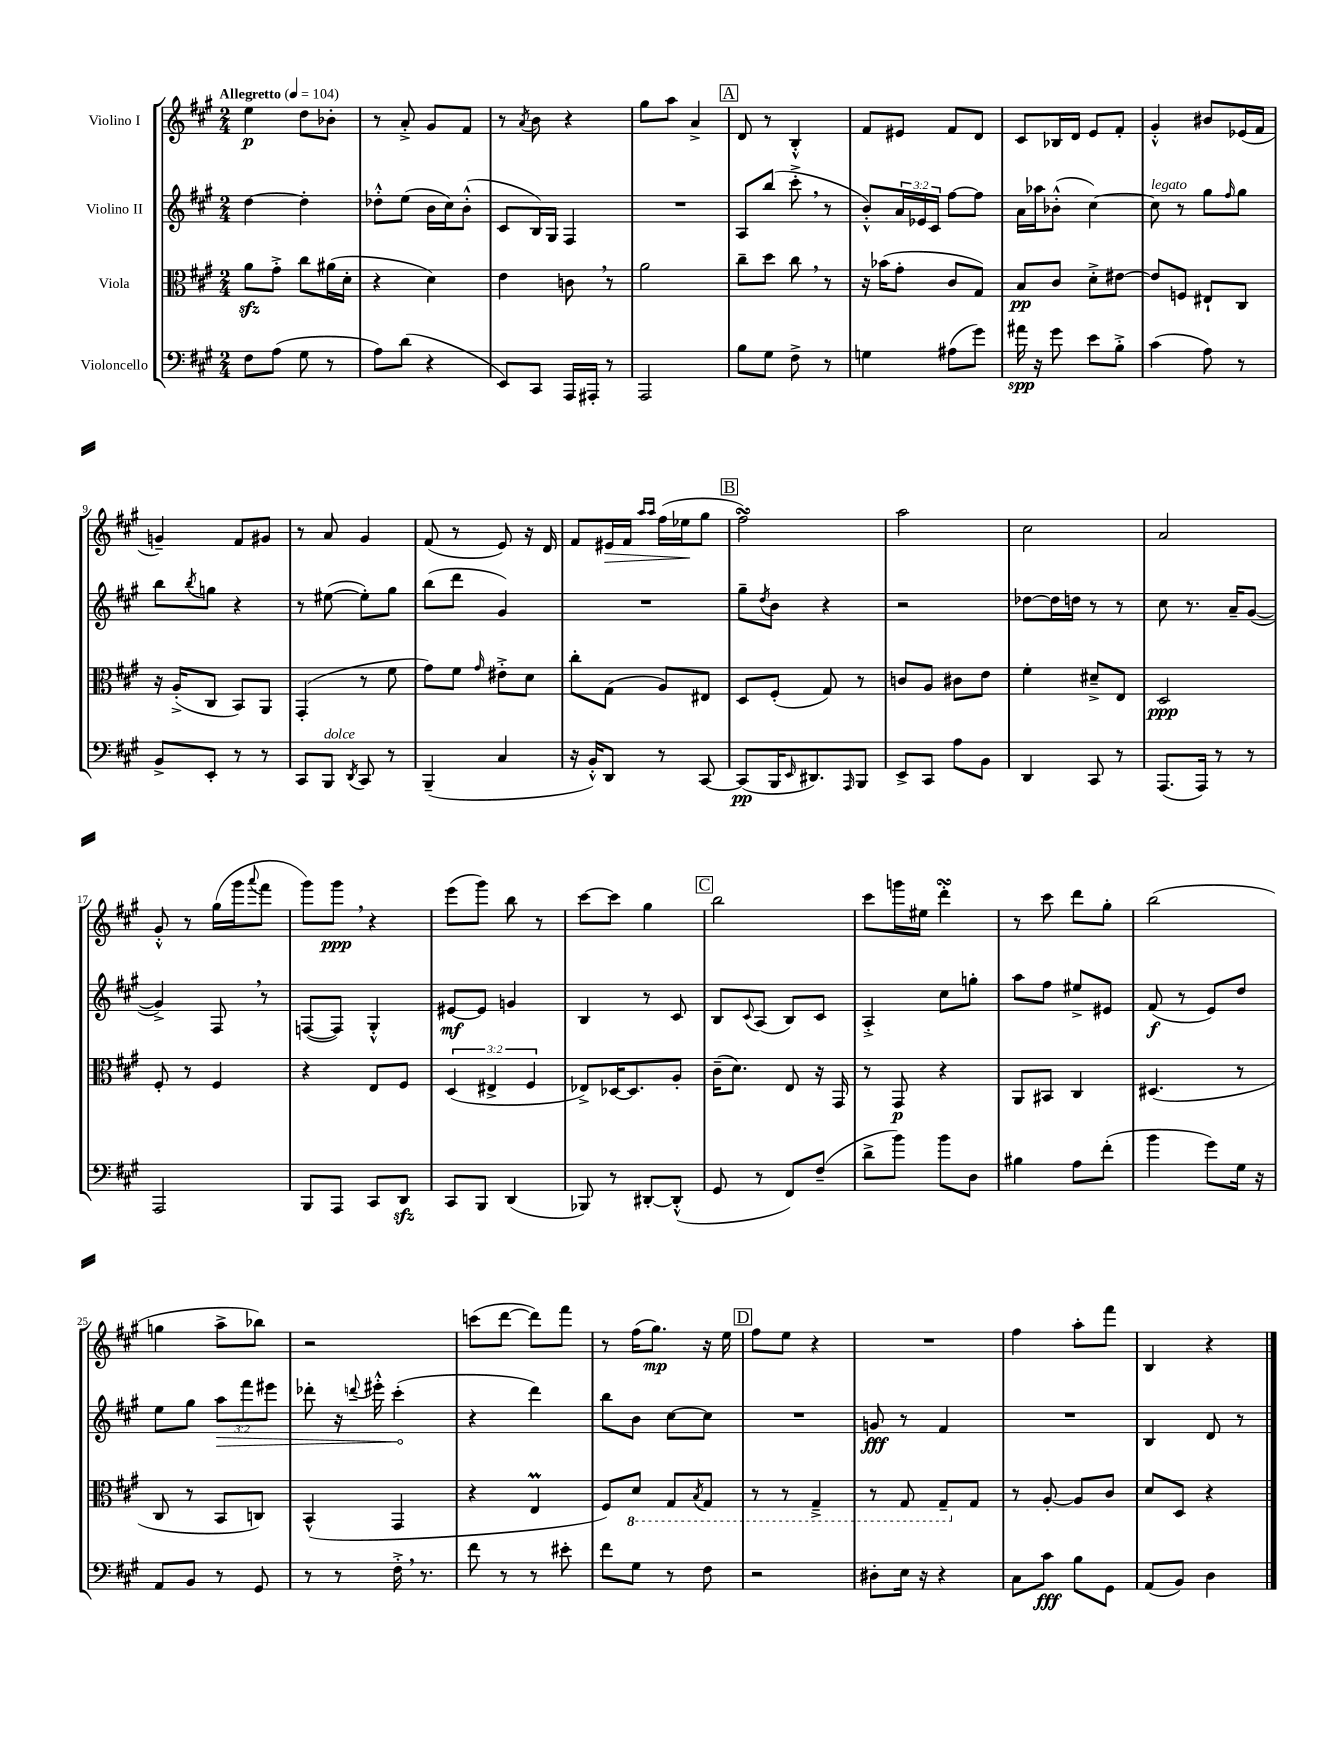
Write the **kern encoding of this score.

**kern	**kern	**kern	**kern
*staff4	*staff3	*staff2	*staff1
*clefF4	*clefC3	*clefG2	*clefG2
*k[f#c#g#]	*k[f#c#g#]	*k[f#c#g#]	*k[f#c#g#]
*M2/4	*M2/4	*M2/4	*M2/4
*MM104	*MM104	*MM104	*MM104
8F#	8a	[4dd	4ee
(8A	8g#'^	.	.
8G#	8cc#	4dd']	8dd
8r	(16a#	.	8b-'
.	16d'	.	.
=	=	=	=
8A)	4r	8dd-'^^	8r
(8d	.	(8ee	8a'^
4r	4d)	16b	8g#
.	.	16cc#)	.
.	.	(8b'^^	8f#
=	=	=	=
8EE)	4e	8c#	8r
.	.	.	8qa
8CC#	.	16B)	8b
.	.	16G#	.
16AAA	8c	4F#	4r
16AAA#'	.	.	.
8r	8r	.	.
=	=	=	=
2AAA	2a	2r	8gg#
.	.	.	8aa
.	.	.	4a^
=	=	=	=
8B	8cc#~	8A	8d
8G#	8dd	(8bb	8r
8F#^	8cc#	8ccc#'^	4B'^^
8r	8r	8r	.
=	=	=	=
4G	16r	8b'^^)	8f#
.	(16b-	.	.
.	8g#'	24a	8e#
.	.	24e-	.
.	.	24c#	.
(8A#	8c#	[8ff#	8f#
8g#)	8G#)	8ff#]	8d
=	=	=	=
16a#	8B	16a	8c#
16r	.	16aa-	.
8g#	8c#	(8b-'^^	16B-
.	.	.	16d
8e	8d'^	[4cc#)	8e
8B'^	[8e#	.	8f#'
=	=	=	=
(4c#	8e#]	8cc#]	4g#'^^
.	8F	8r	.
8A)	8E#`	8gg#	8b#
.	.	16qqff#	.
8r	8C#	8gg#	(16e-
.	.	.	16f#
=	=	=	=
8BB^	16r	8bb	4g~)
.	(16A'^	.	.
.	.	8qbb	.
8EE'	8C#	8gg	.
8r	8BB)	4r	8f#
8r	8AA	.	8g#
=	=	=	=
8CC#	(4GG#'	8r	8r
8BBB	.	([8ee#	8a
8qDD	.	.	.
8CC#	8r	8ee#'])	4g#
8r	8f#	8gg#	.
=	=	=	=
(4BBB~	8g#)	(8bb	(8f#
.	8f#	8ddd	8r
.	16qqg#	.	.
4C#	8e#'^	4g#)	8e)
.	8d	.	16r
.	.	.	16d
=	=	=	=
16r	8cc#'	2r	8f#
16BB'^^)	.	.	.
8DD	(8G#	.	16e#
.	.	.	16f#
.	.	.	16qqaa
.	.	.	16qqaa
8r	8A)	.	(16ff#
.	.	.	16ee-
[8CC#	8E#	.	8gg#
=	=	=	=
(8CC#]	8D	8gg#~	2ff#)
.	.	8qdd	.
16BBB	(8F#'	8b	.
16qqEE	.	.	.
8.DD#)	.	.	.
.	8G#)	4r	.
16qqAAA	.	.	.
8BBB	8r	.	.
=	=	=	=
8EE^	8c	2r	2aa
8CC#	8A	.	.
8A	8c#	.	.
8BB	8e	.	.
=	=	=	=
4DD	4f#'	[8dd-	2cc#
.	.	16dd-]	.
.	.	16dd	.
8CC#	8d#~^	8r	.
8r	8E	8r	.
=	=	=	=
(8.AAA	2D	8cc#	2a
.	.	8.r	.
16AAA)	.	.	.
8r	.	.	.
.	.	16a~	.
8r	.	([8g#	.
=	=	=	=
2AAA	8F#'	4g#^])	8g#'^^
.	8r	.	8r
.	4F#	8F#	(16gg#
.	.	.	16ggg#
.	.	.	8qqaaa
.	.	8r	8fff#
=	=	=	=
8BBB	4r	([8F	8ggg#)
8AAA	.	8F])	8ggg#
8CC#	8E	4G#'^^	4r
8DD	8F#	.	.
=	=	=	=
8CC#	(6D	[8e#	(8eee
8BBB	.	8e#]	8ggg#)
.	6E#^	.	.
(4DD	.	4g	8bb
.	6F#	.	.
.	.	.	8r
=	=	=	=
8BBB-)	8E-^)	4B	[8ccc#
8r	[16D-	.	8ccc#]
.	8.D-]	.	.
[8DD#'	.	8r	4gg#
(8DD#'^^]	8A'	8c#	.
=	=	=	=
8GG#	(16c#~	8B	2bb
.	8.d)	.	.
.	.	8qqc#	.
8r	.	(8A	.
8FF#)	8E	8B)	.
(8F#~	16r	8c#	.
.	16GG#	.	.
=	=	=	=
8d^	8r	4A'^	8ccc#
8b)	8GG#	.	16ggg
.	.	.	16ee#
8b	4r	8cc#	4ddd'
8D	.	8gg'	.
=	=	=	=
4B#	8AA	8aa	8r
.	8BB#	8ff#	8ccc#
8A	4C#	8ee#^	8ddd
(8f#'	.	8e#	8gg#'
=	=	=	=
4b	(4.D#	(8f#	(2bb
.	.	8r	.
8g#)	.	8e)	.
16G#	8r	8dd	.
16r	.	.	.
=	=	=	=
8AA	8C#	8ee	4gg
8BB	8r	8gg#	.
8r	8BB	12aa	8aa^
.	.	12fff#	.
8GG#	8C)	.	8bb-)
.	.	12eee#	.
=	=	=	=
8r	(4BB^^	8ddd-'	2r
8r	.	16r	.
.	.	8qqddd	.
.	.	16eee#'^^	.
16F#'^	4GG#	(4ccc#'	.
8.r	.	.	.
=	=	=	=
8f#	4r	4r	(8ccc
8r	.	.	[8ddd
8r	4E	4ddd)	8ddd])
8e#'	.	.	8fff#
=	=	=	=
8f#	8F#)	8bb	8r
8G#	8D	8b	(16ff#
.	.	.	8.gg#)
8r	8GG#	[8cc#	.
.	8qBB	.	.
8F#	8GG#	8cc#]	16r
.	.	.	16ee
=	=	=	=
2r	8r	2r	8ff#
.	8r	.	8ee
.	4GG#~^	.	4r
=	=	=	=
8D#'	8r	8g	2r
16E	8GG#	8r	.
16r	.	.	.
4r	8GG#~	4f#	.
.	8G#	.	.
=	=	=	=
8C#	8r	2r	4ff#
8c#	[8A'	.	.
8B	8A]	.	8aa'
8GG#	8c#	.	8fff#
=	=	=	=
(8AA	8d	4B	4B
8BB)	8D	.	.
4D	4r	8d	4r
.	.	8r	.
==	==	==	==
*-	*-	*-	*-
